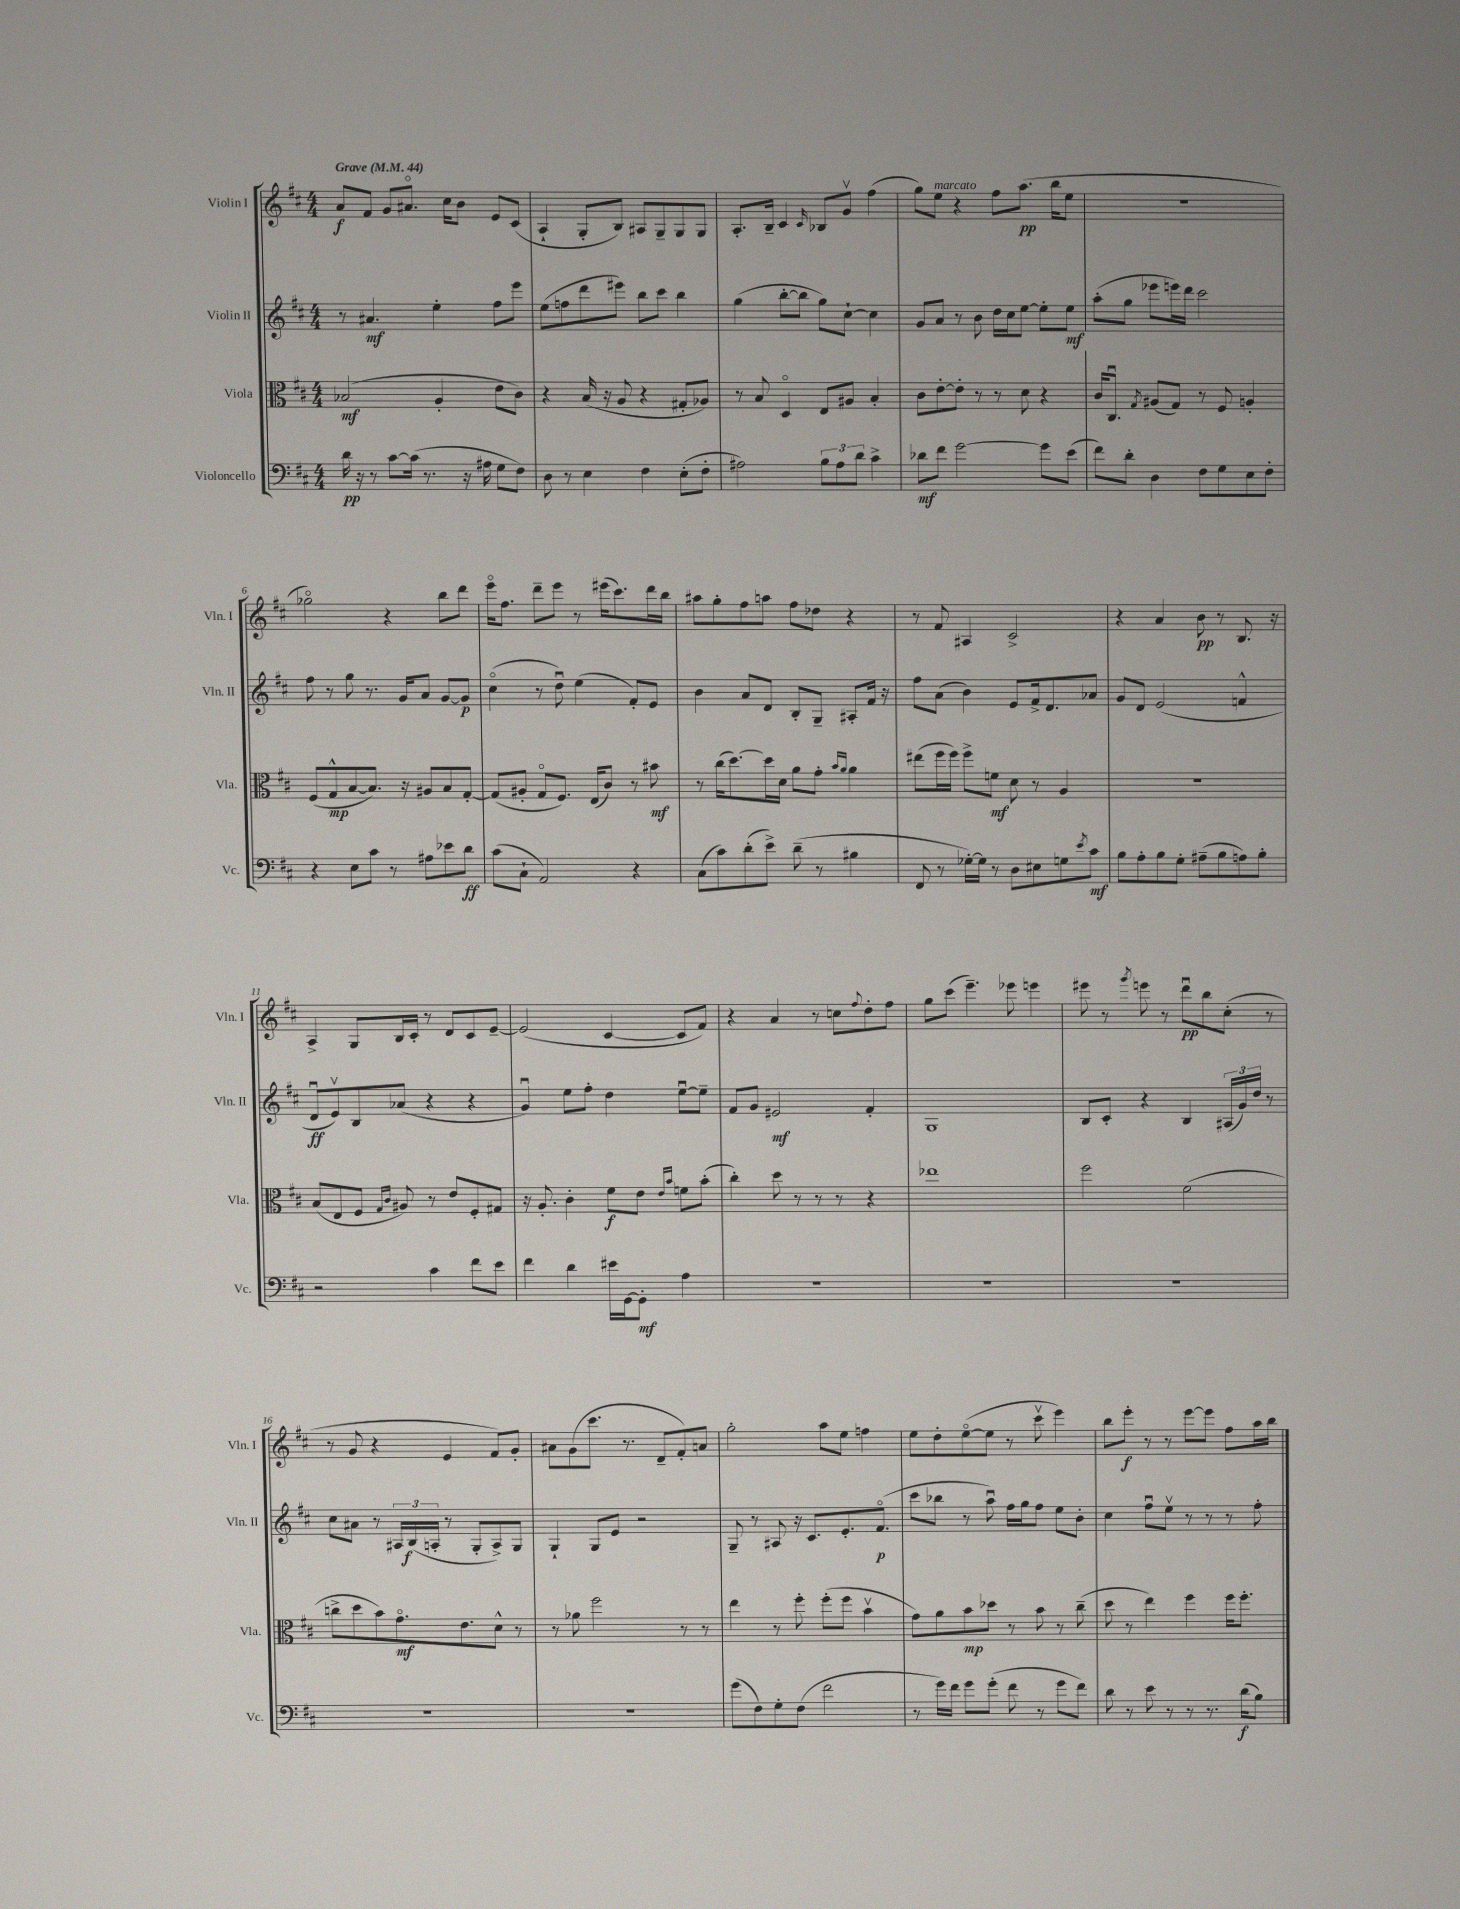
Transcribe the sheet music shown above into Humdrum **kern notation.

**kern	**kern	**kern	**kern
*staff4	*staff3	*staff2	*staff1
*clefF4	*clefC3	*clefG2	*clefG2
*k[f#c#]	*k[f#c#]	*k[f#c#]	*k[f#c#]
*M4/4	*M4/4	*M4/4	*M4/4
*MM44	*MM44	*MM44	*MM44
16d	(2B-	8r	8a
16r	.	.	.
8r	.	4.a#	8f#
[8c#	.	.	8g
(16c#]	.	.	8.a#o
8.r	.	.	.
.	4A'	4ee'	.
.	.	.	16cc#
16r	.	.	8b
16A#	.	.	.
8G	8e	8ff#	8e
8F#)	8c#)	8eee	(8c#
=	=	=	=
8D	4r	(8ee	4A`
8r	.	8ff	.
4E	(16B	8ddd	8G'
.	16r	.	.
.	8A	8eee#)	8B)
4F#	4r	8bb	8A#
.	.	8ccc#	8G~
(8E'	8G#'	4bb	8G
8F#'	8A-)	.	8G
=	=	=	=
2A#)	8r	(4gg	8.A'
.	8B	.	.
.	.	.	16B~
.	4Do	[8bb'	4c#
.	.	8bb]	.
.	.	.	16qqc#
12B	8E	8gg)	8B-
12A#	.	.	.
.	8A#	[8cc#`	8gv
12d	.	.	.
4c#^	4B'	4cc#]	(4ff#
=	=	=	=
8d-	8c#	8g	8gg)
8f#	[8e'	8a	8ee
[2g	8e']	8r	4r
.	8r	8b	.
.	8r	16dd	8ff#
.	.	16cc#	.
.	8d	[8ee	(8.aa
8g]	4r	8ee']	.
.	.	.	16bb
(8e	.	8ee	8ee
=	=	=	=
8f#)	16c#	(8aa'	1r
.	8.C#u	.	.
8d'	.	8gg	.
.	8qG	.	.
4D	(8A#	8eee-	.
.	8G)	16eee)	.
.	.	16ddd	.
8F#	8r	2ccc#	.
8G	8F#	.	.
8E	4A'	.	.
8F#'	.	.	.
=	=	=	=
4r	(8F#	8ff#	2gg-o)
.	8G^^	8r	.
8E	[8B	8gg	.
8c#	8.B])	8.r	.
8r	.	.	4r
.	16r	16g	.
8A#	8A#	8a	.
8e-	8B	[8g	8bb
8d	[8G'	8g]	8ddd
=	=	=	=
(8c#	(8G]	(4cc#o	16eeeo
.	.	.	8.ff#
8C#`	8A#'	.	.
2AA)	8Go	8r	8ddd~
.	8.F#)	8ddu)	8eee
.	.	(4ee	8r
.	(16E	.	.
.	8c#)	.	(16eee#
.	.	.	8.ccc#)
4r	8r	8f#')	.
.	8b#	8e	16ddd
.	.	.	16bb
=	=	=	=
(8C#	8r	4b	8aa#
8c#)	(16cc#	.	8gg'
.	[8.dd)	.	.
(8d'	.	8a	8ff#
8e^)	16dd]	8d	8aa
.	16d	.	.
(8d~	8a	8B'	8ff#
8r	8g'	8G~	8dd-
.	16qqb	.	.
.	16qqa	.	.
4B#	4a	8A#'	4r
.	.	16f#	.
.	.	16r	.
=	=	=	=
8FF#	(8ee#	8ff#	8r
8r	16ff#	(8a	8f#
.	16ff#)	.	.
[16G-')	8ff#^	4b)	4A#
16G-]	.	.	.
8r	8f	.	.
8D	8d	8e	2c#^
8E#	8r	16f#^	.
.	.	8.d	.
8G	4A	.	.
8qe	.	.	.
8c#	.	8a-	.
=	=	=	=
8B	1r	8g	4r
8A'	.	8d	.
8B	.	(2e	4a
8G'	.	.	.
(8A#~	.	.	8b
8B	.	.	8r
8A)	.	4f^^	8.B
8B'	.	.	.
.	.	.	16r
=	=	=	=
2r	(8B	8du	4A^
.	8E	8ev)	.
.	8F#	8B	8G
.	16qqG	.	.
.	16qqc#	.	.
.	8A#)	(8a-	16B
.	.	.	16c#'
4c#	8r	4r	8r
.	8e	.	8d
8f#	8F#'	4r	8c#
8e	8G#	.	[8e~
=	=	=	=
4f#	16r	4gu)	(2e]
.	8.A'	.	.
4d	4c#'	8ee	.
.	.	8ff#'	.
16e#	8f#	4dd	[4c#
[16GG	.	.	.
8GG']	8e	.	.
.	16qqe	.	.
.	16qqb	.	.
4A	8f	[8eeu	8c#]
.	(8b'	8ee~]	8f#)
=	=	=	=
1r	4cc#')	8f#	4r
.	.	8g	.
.	8dd	2e#	4a
.	8r	.	.
.	8r	.	8r
.	8r	.	8cc
.	.	.	8qqff#
.	4r	4f#'	8dd'
.	.	.	8ff#
=	=	=	=
1r	1ee-	1G	8gg
.	.	.	(8ccc#
.	.	.	4.eee~)
.	.	.	8eee-
.	.	.	4eee
=	=	=	=
1r	2ff#	8B	8eee#
.	.	8c#'	8r
.	.	.	8qggg
.	.	4r	8eee
.	.	.	8r
.	(2f#	4B	8dddu
.	.	.	8bb
.	.	(24A#	(8cc#'
.	.	24g)	.
.	.	24dd	.
.	.	8r	8r
=	=	=	=
1r	8cc^	8cc#	8r
.	8dd	8a#	8g
.	8b)	8r	4r
.	8.go	24A#	.
.	.	(24B	.
.	.	24A'	.
.	.	8r	4e
.	8.e	.	.
.	.	8G'	.
.	8d^^	8A^)	8f#)
.	8r	8G	8g'
=	=	=	=
1r	8r	4G`	8a#
.	8a-	.	(8g
.	2ff#	8G	8.ccc#
.	.	8e	.
.	.	.	8.r
.	.	2r	.
.	.	.	8d~
.	8r	.	8f#')
.	8r	.	8a
=	=	=	=
(8g	4ee	8G~	2gg'
8F#)	.	8r	.
8G'	8r	8A#	.
(8F#	8ff#'	16r	.
.	.	8.c#	.
2f#	(8ff#'	.	8aa
.	8ff#	8.e'	8ee
.	4bv	.	4ff
.	.	(8.f#o	.
=	=	=	=
8r	8g)	8ccc#	8ee
16g)	8a	8bb-	8dd'
16f#	.	.	.
8g	8b	8r	([8eeo
(8g'	8dd-	8aau)	8ee]
8f#	8r	16ff#	8r
.	.	16gg	.
8r	8b	8ff#	8ccc#v
8g	8r	8ee	4eee)
8f#)	(8cc#~	8b'	.
=	=	=	=
8d	8dd	4cc#	8bb
8r	8r	.	8eee'
8e	4ee)	8ff#u	8r
8r	.	8eev	8r
8r	4ff#	8r	[8eee
8.r	.	8r	8eee]
.	16ff#	8r	8ff#
(16d	8.ff#'	.	.
8B)	.	8ff#'	16aa
.	.	.	16bb
==	==	==	==
*-	*-	*-	*-
